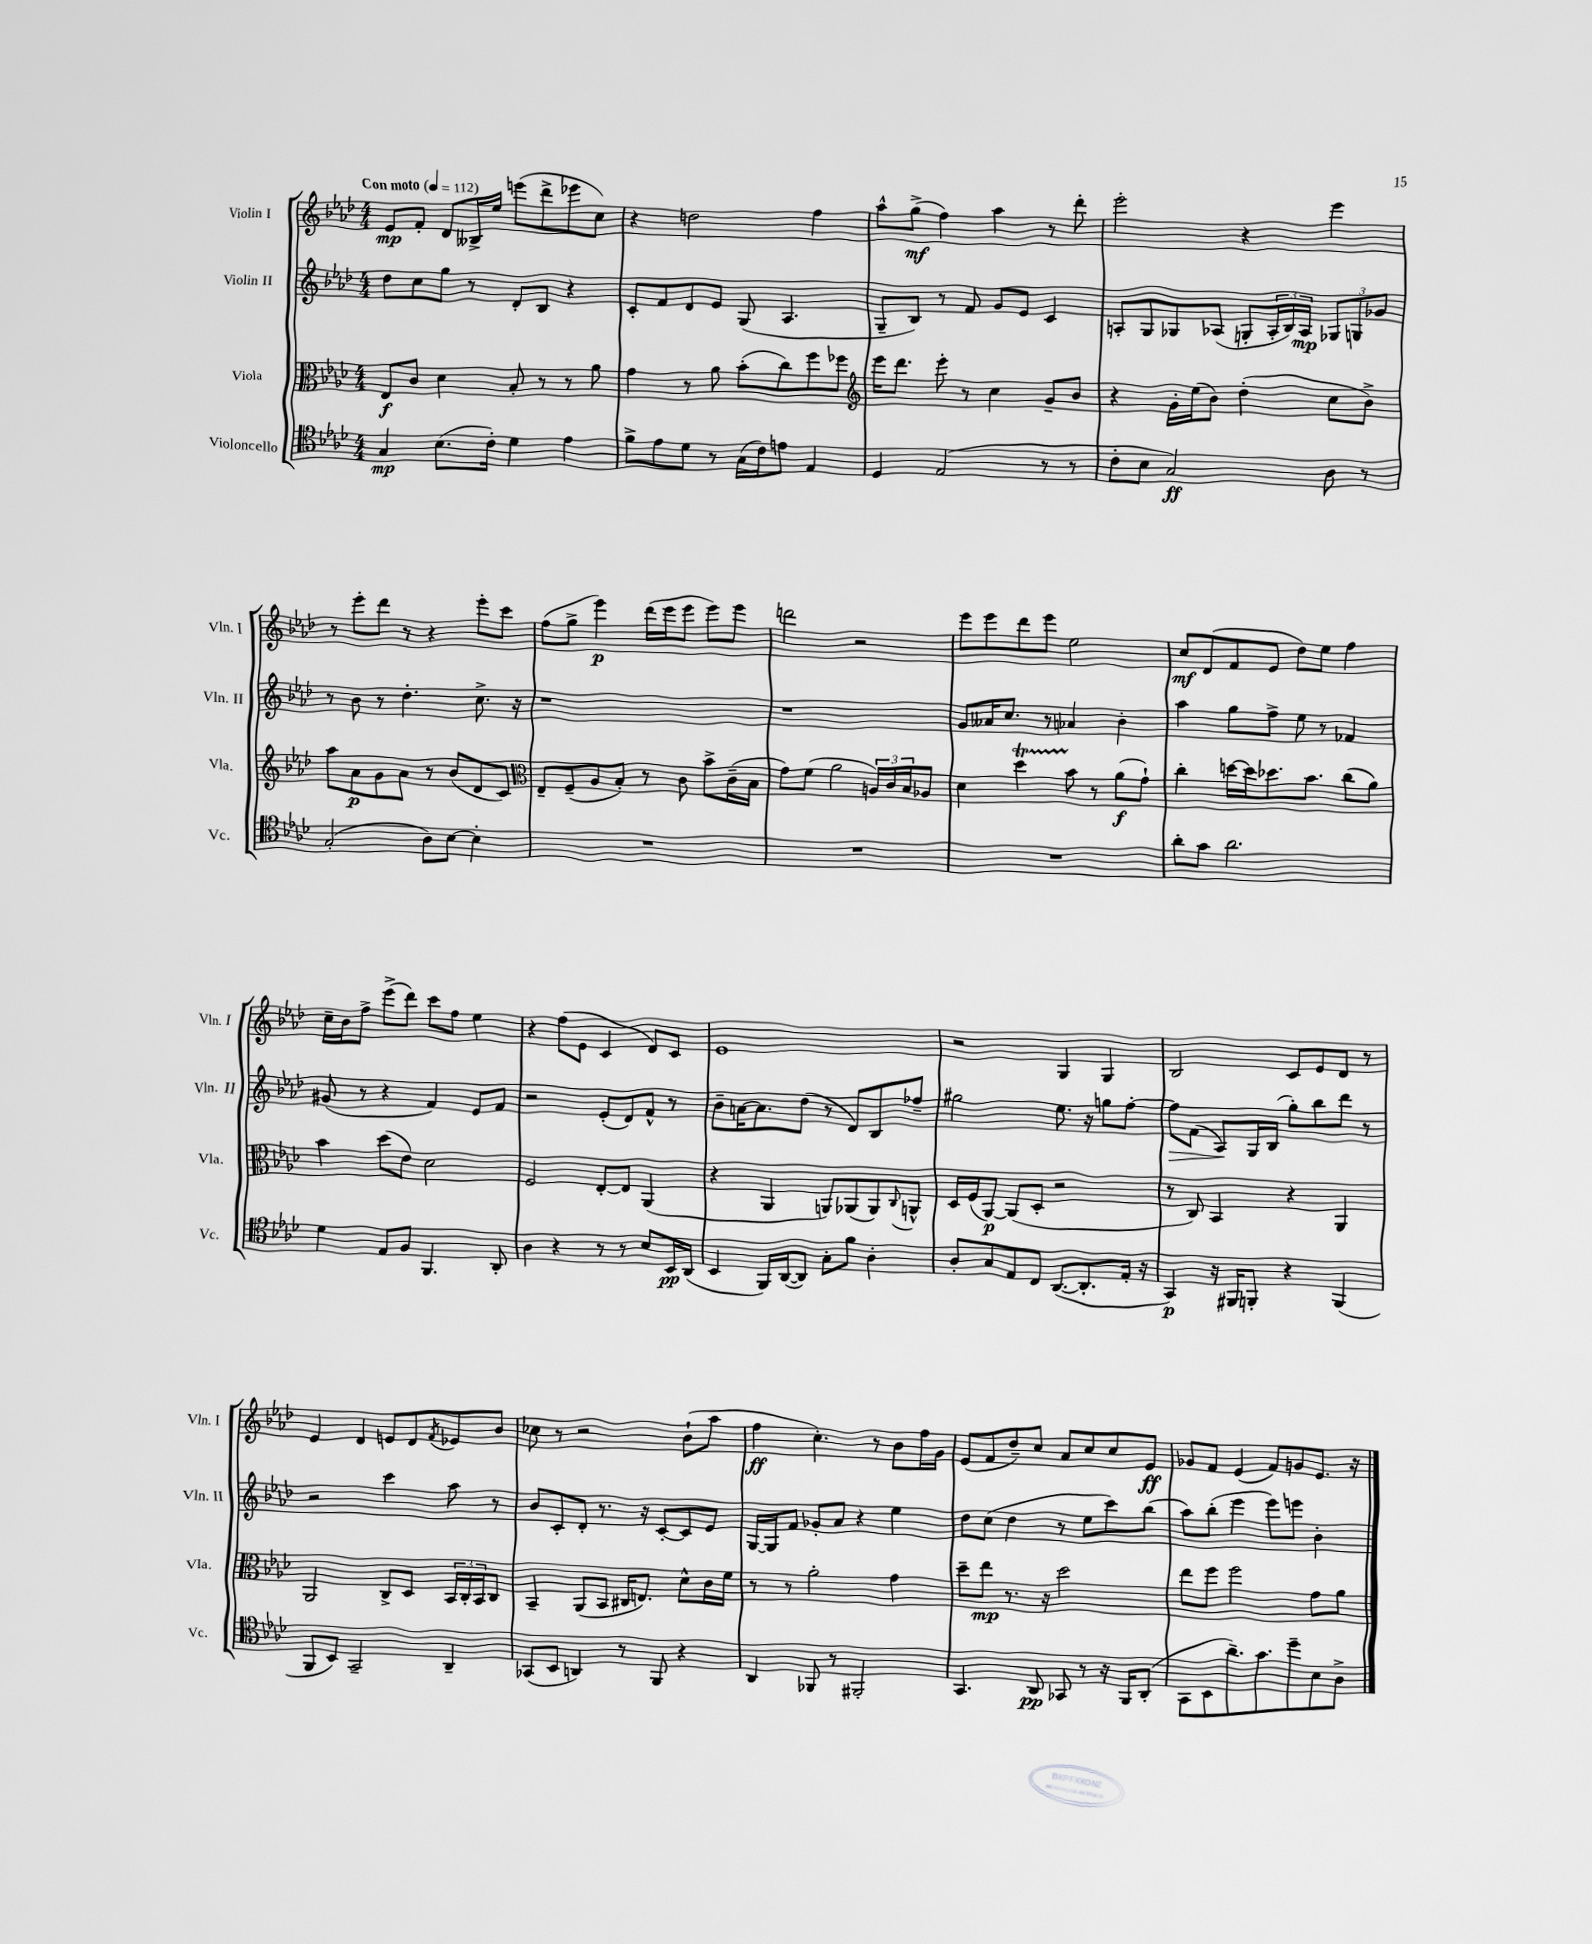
<<
\new StaffGroup <<
\new Staff = "s0" \with { instrumentName = "Violin I" shortInstrumentName = "Vln. I" } {
    \clef treble \key aes \major \numericTimeSignature \time 4/4 \tempo "Con moto" 4 = 112
    ees'8\mp f'8-. des'8 beses16-> ees''16 e'''8( des'''8-> ees'''8 c''8) |
    r4 d''2 f''4 |
    aes''8-^ g''8->\mf( f''4) aes''4 r8 des'''8-. |
    ees'''2-. r4 ees'''4 |
    r8 ees'''8-. des'''8 r8 r4 ees'''8-. c'''8 |
    f''8( g''8-> ees'''4\p) des'''16( ees'''16 ees'''8 ees'''8) ees'''8 |
    d'''2 r2 |
    ees'''8 ees'''8 des'''8 ees'''8 ees''2 |
    c''8\mf des'8( f'8 ees'8 des''8) ees''8 f''4 |
    c''16-- bes'16 f''8-> ees'''8->( des'''8) c'''8 f''8 ees''4 |
    r4 f''8( ees'8 c'4 des'8) c'8 |
    ees'1 |
    r2 g4 g4 |
    bes2 c'8 ees'8 des'8 r8 |
    ees'4 des'4 e'8 des'8 \acciaccatura { f'8 } ees'8 bes'8 |
    ces''8 r8 r2 bes'8-!( aes''8 |
    f''4\ff c''4.-.) r8 bes'8 f''16 g'16 |
    ees'8( f'8 des''8--) c''8 aes'8 c''8 c''8 ees'8\ff |
    ges'8 f'8 ees'4( f'8) g'8 ees'8. r16 \bar "|." |
}
\new Staff = "s1" \with { instrumentName = "Violin II" shortInstrumentName = "Vln. II" } {
    \clef treble \key aes \major \numericTimeSignature \time 4/4
    des''8 c''8 g''8 r8 des'8-. bes8 r4 |
    c'8-. f'8 des'8 ees'8 g8( aes4. |
    g8-- bes8) r8 f'8 g'8 ees'8 c'4 |
    a8-. g8 ges8 aes8( g8-. \tuplet 3/2 { aes16-. bes16) aes16\mp } \tuplet 3/2 { ges8 g8 ges'8 } |
    r8 bes'8 r8 des''4.-. c''8.-> r16 |
    r1 |
    r1 |
    g'8 aeses'16 c''8. r8 aes'4 bes'4-. |
    aes''4 g''8 f''8-> ees''8 r8 fes'4 |
    gis'8( r8 r4 f'4) ees'8 f'8 |
    r2 ees'8-.( des'8) f'8-^ r8 |
    bes'8-- a'16~ a'8. des''8( r8 des'8) bes8 fes''8-- |
    gis''2 ees''8. r16 g''8 f''8~-. |
    f''8\> f'8( aes8\!) g16 bes16( g''8-.) bes''8 des'''8 r8 |
    r2 c'''4 aes''8 r8 |
    bes'8 c'8-. des'8-. r8. r16 c'8~-. c'8 ees'8 |
    g16~ g16 f'8 ges'8-. aes'8 r4 ees''4 |
    des''8 c''8( des''4 r8 ees''8 c'''8) bes''8( |
    aes''8) bes''8-.( ees'''4 ees'''8) e'''8 bes'4-. \bar "|." |
}
\new Staff = "s2" \with { instrumentName = "Viola" shortInstrumentName = "Vla." } {
    \clef alto \key aes \major \numericTimeSignature \time 4/4
    ees8\f c'8 des'4 bes8-. r8 r8 aes'8 |
    g'4 r8 aes'8 bes'8-.( c''8) f''8 fes''8 |
    \clef treble ees'''16 des'''8. ees'''8-. r8 c''4 g'8-- bes'8 |
    r4 g'16-. ees''16( bes'8) des''4-.( c''8 bes'8->) |
    aes''8 aes'8\p g'8 aes'8 r8 bes'8( des'8 c'8) |
    \clef alto ees8-- f8--( aes8 bes8-.) r8 c'8 bes'8-> c'16--( bes16 |
    g'8) f'8( aes'2 \tuplet 3/2 { a16) c'16 bes16 } aes8 |
    des'4 des''4\startTrillSpan bes'8\stopTrillSpan r8 aes'8\f( g'8-!) |
    c''4-. d''16~ d''16 des''8. bes'8. c''8( aes'8) |
    bes'4 des''8( ees'8) des'2 |
    f2 ees8~-. ees8 aes,4( |
    r4 aes,4 a,8) aes,8( aes,8) \appoggiatura { c8 } a,8-^ |
    des16 f16( aes,8~\p) aes,8( des8-. r2 |
    r8 c8) bes,4 r4 aes,4 |
    aes,2 c8-> des8 \tuplet 3/2 { bes,16 c16-. bes,16 } c8 |
    bes,4-- aes,8( bes,8 cis16 e8.) des'8-^ c'16 f'16 |
    r8 r8 aes'2-. g'4 |
    des''8-- ees''8\mp r8. r16 des''2 |
    ees''8 f''8 f''2 g'8 aes'8 \bar "|." |
}
\new Staff = "s3" \with { instrumentName = "Violoncello" shortInstrumentName = "Vc." } {
    \clef tenor \key aes \major \numericTimeSignature \time 4/4
    g4\mp bes8.( c'16-.) des'4 ees'4 |
    f'8-> ees'8 des'8 r8 g16( c'16) e'8 ees4 |
    des4 ees2( r8 r8 |
    c'8-. bes8 g2\ff) aes8 r8 |
    g2-.( aes8) bes8~ bes4-. |
    R1 |
    R1 |
    R1 |
    aes'8-. g'8 aes'2. |
    des'4 ees8 f8 f,4. aes,8-. |
    aes4 r4 r8 r8 bes8 bes,16\pp aes,16( |
    bes,4 f,16) aes,16~( aes,8) g8-. f'8 aes4-. |
    aes8-. g8 ees8 c8 aes,8.~( aes,8.-. ees16-. r16 |
    g,4\p) r16 fis,16 f,8-. r4 f,4( |
    f,8 bes,8) g,2-- aes,4-- |
    ges,8( bes,8 a,4) r8 f,8 r4 |
    aes,4 fes,8 r8 fis,2-. |
    g,4. aes,8\pp ges,8 r8 r16 f,16 aes,8-.( |
    g,8 bes,8 aes'8.--) g'8. des''8-- bes8 aes8-> \bar "|." |
}
>>
>>
\layout { \context { \Score \remove "Bar_number_engraver" } }
